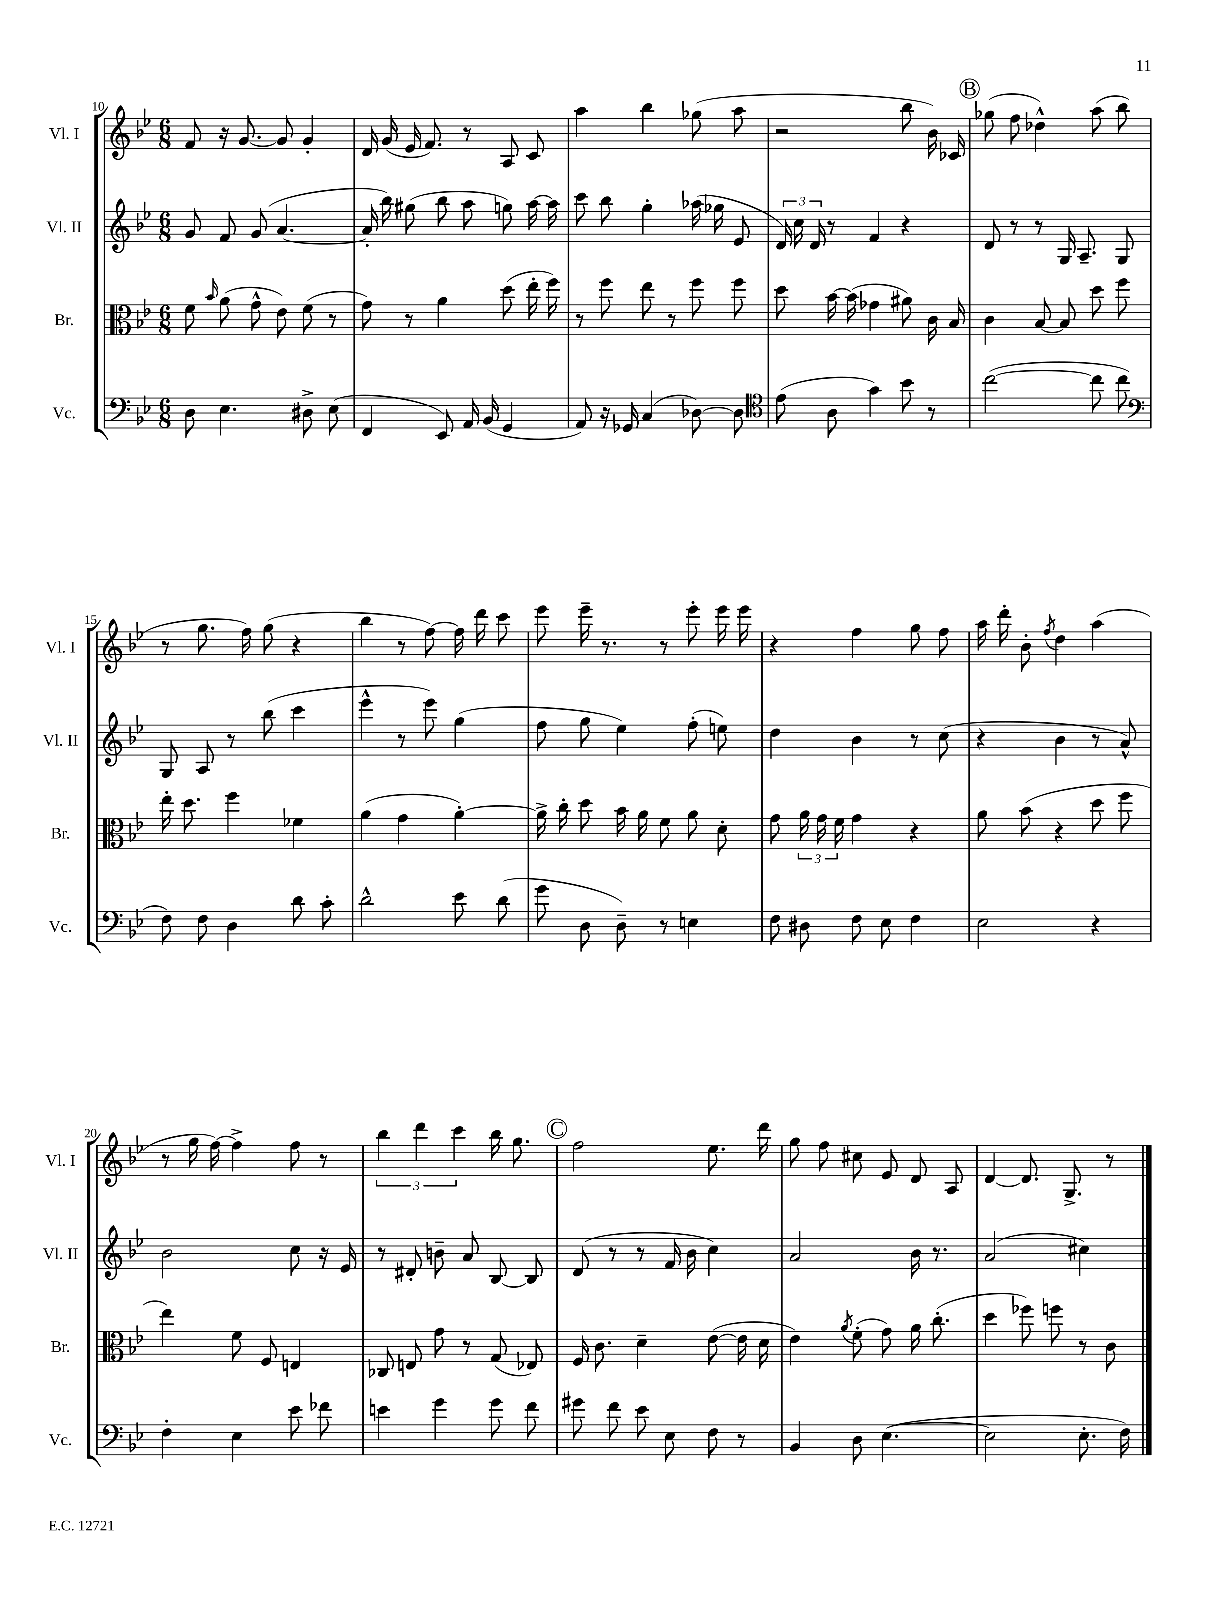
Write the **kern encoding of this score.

**kern	**kern	**kern	**kern
*part4	*part3	*part2	*part1
*staff4	*staff3	*staff2	*staff1
*I"Vc.	*I"Br.	*I"Vl. II	*I"Vl. I
*I'Vc.	*I'Br.	*I'Vl. II	*I'Vl. I
*clefF4	*clefC3	*clefG2	*clefG2
*k[b-e-]	*k[b-e-]	*k[b-e-]	*k[b-e-]
*M6/8	*M6/8	*M6/8	*M6/8
=10	=10	=10	=10
8D\	8f\	8g/	8f/
.	16qqb-/	.	.
4.E-\	(8a\	8f/	16r
.	.	.	[8.g/
.	8g^^\	(8g/	.
.	8e-\)	[4.a/	8g/]
8D#X^\	(8f\	.	4g'/
(8E-\	8r	.	.
=11	=11	=11	=11
4FF/	8g\)	16a'/]	16d/
.	.	16bb-\)	(16g/
.	8r	(8gg#X\	16e-/
.	.	.	8.f/)
8EE-/)	4a\	8bb-\	.
16AA/	.	8aa\	8r
(16BB-/	.	.	.
4GG/	(8dd\	8ggn\)	8A/
.	16ee-'\	[16aa\	8c/
.	16ff\)	16aa\]	.
=12	=12	=12	=12
8AA/)	8r	8ccc\	4aa\
16r	8ff\	8bb-\	.
16GG-X/	.	.	.
(4C/	8ee-\	4gg'\	4bb-\
.	8r	.	.
[8D-X\)	8ff\	(16aa-X\	(8gg-X\
.	.	16gg-X\	.
8D-\]	8ff\	8e-/	8aa\
=13	=13	=13	=13
*clefC4	*	*	*
(8e-\	8dd\	24d/)	2r
.	.	24cc\	.
.	.	24d/	.
8A\	[16b-\	8r	.
.	(16b-\]	.	.
4g\)	4g-X\	4f/	.
8b-\	8a#X\)	4r	8bb-\
8r	16c\	.	16b-\)
.	16B-/	.	16c-X/
!!LO:REH:place=s1:t=B
=14	=14	=14	=14
([2cc\	4c\	8d/	(8gg-X\
.	.	8r	8ff\
.	[8B-/	8r	4dd-X^^\)
.	8B-/]	16G/	.
.	.	8.A~/	.
8cc\]	8dd\	.	(8aa\
8cc\	8ff\	8G/	8bb-\
!!LO:LB:g=z
=15	=15	=15	=15
*clefF4	*	*	*
8F\)	16ee-'\	8G/	8r
.	8.dd\	.	.
8F\	.	8A/	8.gg\
4D\	4ff\	8r	.
.	.	.	16ff\)
.	.	(8bb-\	(8gg\
8d\	4f-X\	4ccc\	4r
8c'\	.	.	.
=16	=16	=16	=16
2d^^\	(4a\	4eee-^^\	4bb-\
.	4g\	8r	8r
.	.	8eee-\)	[8ff\)
8e-\	[4a'\)	(4gg\	16ff\]
.	.	.	16ddd\
(8d\	.	.	8ccc\
=17	=17	=17	=17
8g\	16a^\]	8ff\	8eee-\
.	16cc'\	.	.
8D\	8dd\	8gg\	16eee-~\
.	.	.	8.r
8D~\)	16b-\	4ee-\)	.
.	16a\	.	.
8r	8f\	.	8r
4En\	8a\	(8ff'\	8eee-'\
.	8d'\	8een\)	16eee-\
.	.	.	16eee-\
=18	=18	=18	=18
8F\	8g\	4dd\	4r
8D#X\	24a\	.	.
.	24g\	.	.
.	24f\	.	.
8F\	4g\	4b-\	4ff\
8E-\	.	.	.
4F\	4r	8r	8gg\
.	.	(8cc\	8ff\
=19	=19	=19	=19
2E-\	8a\	4r	16aa\
.	.	.	16ddd'\
.	(8b-\	.	8b-'\
.	.	.	8qff/
.	4r	4b-\	4dd\
4r	8dd\	8r	(4aa\
.	8ff\	8a^^/)	.
!!LO:LB:g=z
=20	=20	=20	=20
4F'\	4ee-\)	2b-\	8r
.	.	.	16gg\
.	.	.	[16ff\)
4E-\	8f\	.	4ff^\]
.	8F/	.	.
8e-\	4En/	8cc\	8ff\
8f-X\	.	16r	8r
.	.	16e-/	.
=21	=21	=21	=21
4en\	8C-X/	8r	6bb-\
.	8En/	8d#X'/	.
.	.	.	6ddd\
4g\	8g\	8bn~\	.
.	.	.	6ccc\
.	8r	8a/	.
8g\	(8G/	[8B-/	16bb-\
.	.	.	8.gg\
8f\	8E-X/)	8B-/]	.
!!LO:REH:place=s1:t=C
=22	=22	=22	=22
8g#X\	16F/	(8d/	2ff\
.	8.c\	.	.
8f\	.	8r	.
8e-\	4d~\	8r	.
8E-\	.	16f/	.
.	.	16b-\	.
8F\	([8e-\	4cc\)	8.ee-\
8r	16e-\]	.	.
.	16d\	.	16ddd\
=23	=23	=23	=23
4BB-/	4e-\)	2a/	8gg\
.	.	.	8ff\
.	8qa/	.	.
8D\	(8f'\	.	8cc#X\
([4.E-\	8g\)	.	8e-/
.	16a\	16b-\	8d/
.	(8.cc'\	8.r	.
.	.	.	8A/
=24	=24	=24	=24
2E-\]	4dd\	(2a/	[4d/
.	8ff-X\)	.	8.d/]
.	8ffn\	.	.
.	.	.	8.G^/
8.E-'\	8r	4cc#X\)	.
.	8c\	.	8r
16F\)	.	.	.
==	==	==	==
*-	*-	*-	*-
